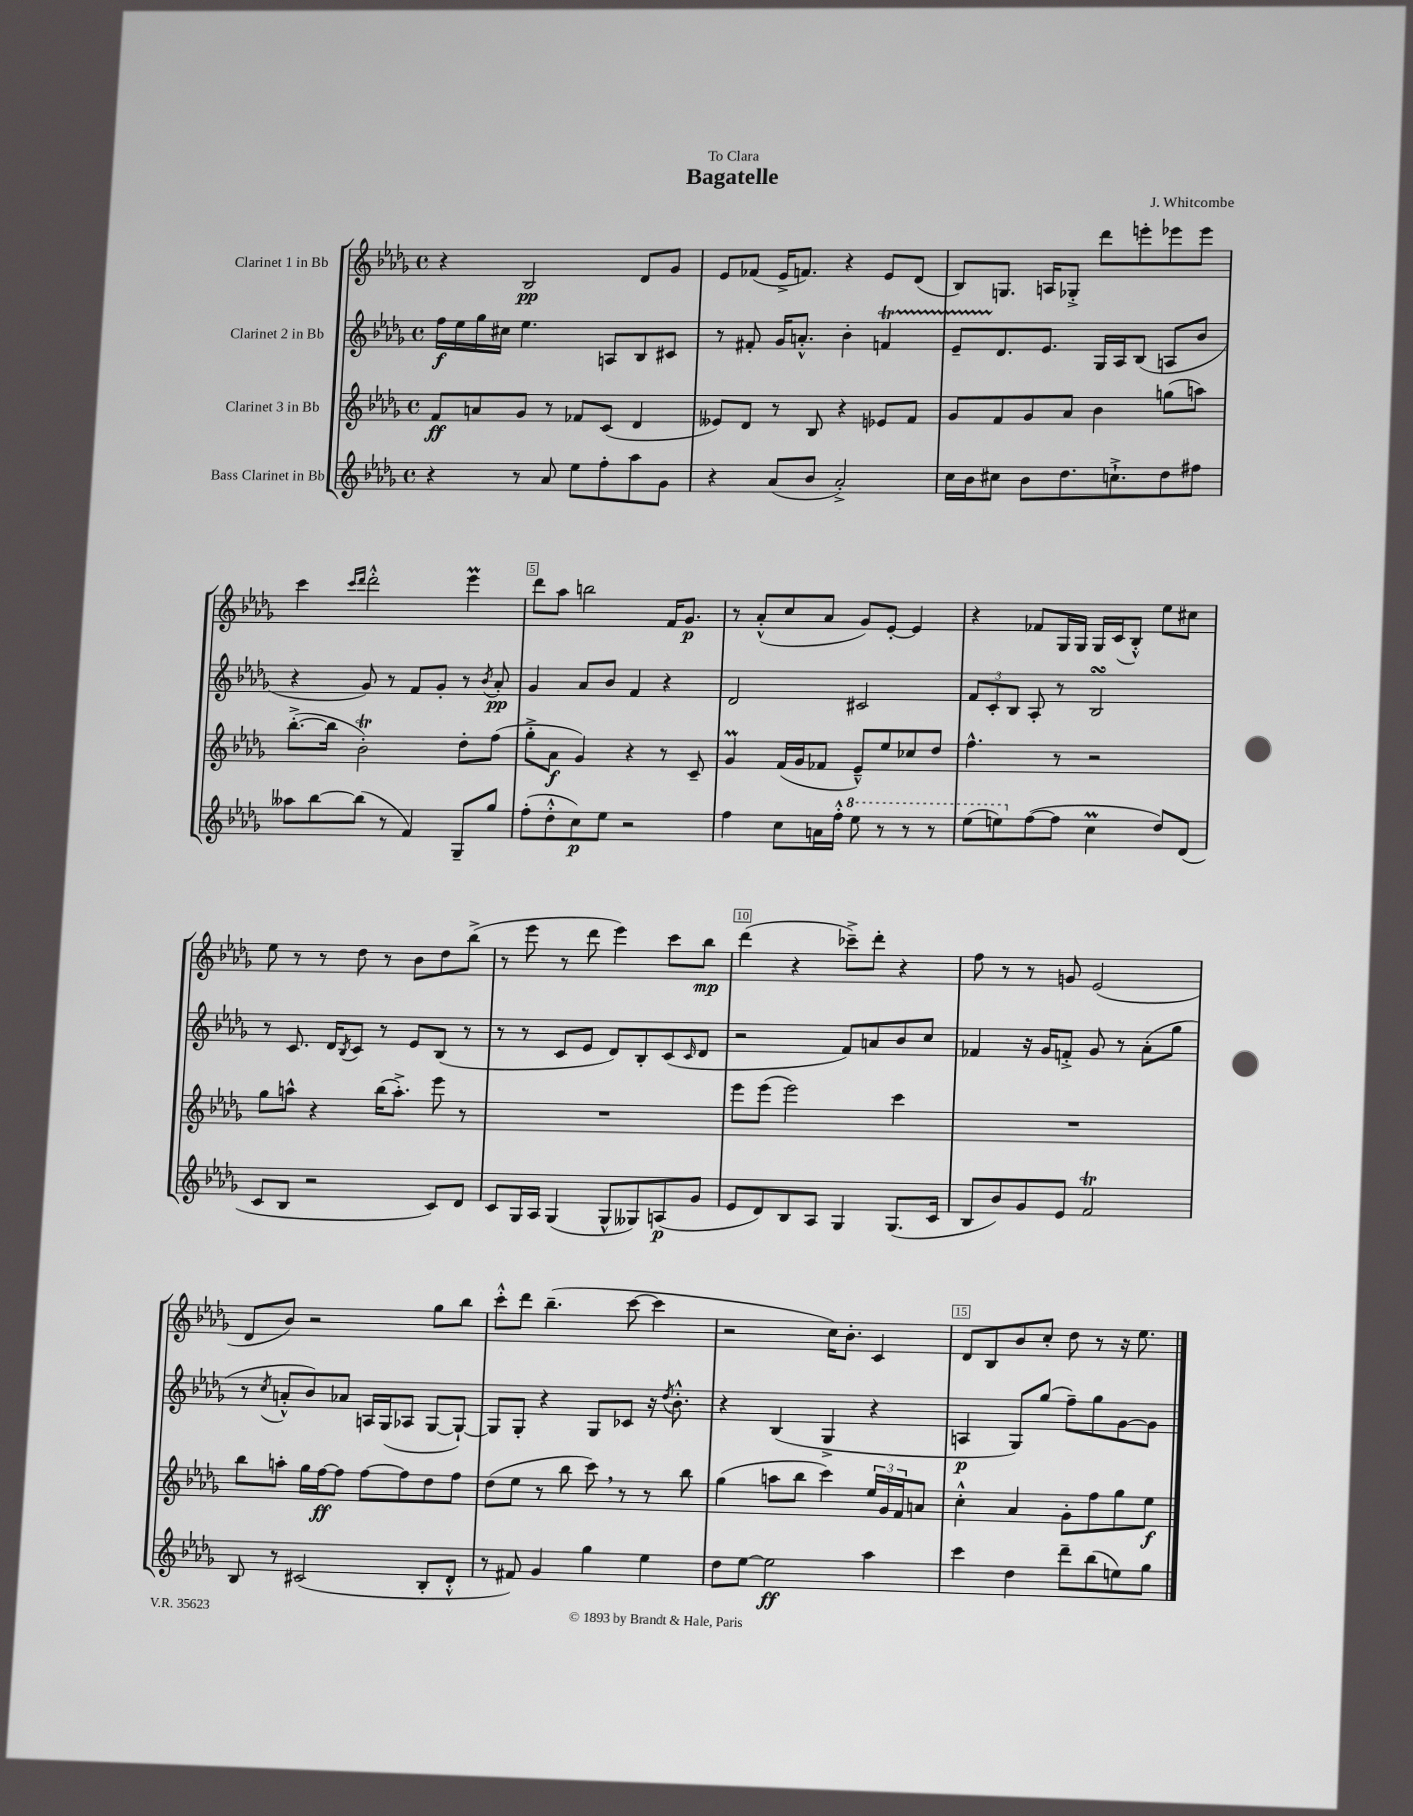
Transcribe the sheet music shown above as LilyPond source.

\header { title = "Bagatelle" composer = "J. Whitcombe" dedication = "To Clara" }
<<
\new StaffGroup <<
\new Staff = "s0" \with { instrumentName = "Clarinet 1 in Bb" } {
    \clef treble \key des \major \defaultTimeSignature \time 4/4
    r4 bes2\pp des'8 ges'8 |
    ees'8 fes'8( ees'16-> f'8.) r4 ees'8 des'8( |
    bes8) g8. a16 ges8-.-> des'''8 e'''8-. ees'''8 ees'''8 |
    c'''4 \grace { c'''16 des'''16 } des'''2-.-^ ees'''4\prall |
    des'''8 aes''8 b''2 f'16 ges'8.\p |
    r8 aes'8-.-^( c''8 aes'8 ges'8) ees'8~-. ees'4 |
    r4 fes'8 ges16 ges16 ges16 c'16( bes8-.-^) ees''8 cis''8 |
    ees''8 r8 r8 des''8 r8 bes'8 des''8 bes''8->( |
    r8 ees'''8 r8 des'''8 ees'''4) c'''8 bes''8\mp |
    des'''4( r4 ces'''8--->) des'''8-. r4 |
    f''8 r8 r8 g'8 ees'2( |
    des'8 bes'8) r2 ges''8 bes''8 |
    c'''8-.-^ des'''8 bes''4.--( c'''8~ c'''4 |
    r2 c''16) bes'8.-. c'4 |
    des'8 bes8 bes'8 c''8-. des''8 r8 r16 ees''8. \bar "|." |
}
\new Staff = "s1" \with { instrumentName = "Clarinet 2 in Bb" } {
    \clef treble \key des \major \defaultTimeSignature \time 4/4
    f''16\f ees''16 ges''16 cis''16 ees''4. a8 bes8 cis'8 |
    r8 fis'8-. ges'16 a'8.-.-^ bes'4-. f'4\startTrillSpan |
    ees'8-- des'8.\stopTrillSpan ees'8. ges16 aes16 bes8( a8 bes'8 |
    r4 ges'8) r8 f'8 ges'8-. r8 \acciaccatura { bes'8 } aes'8-.\pp |
    ges'4 aes'8 bes'8 f'4 r4 |
    des'2 cis'2 |
    \tuplet 3/2 { f'8 c'8-. bes8 } aes8-. r8 bes2\turn |
    r8 c'8. des'16 \acciaccatura { bes8 } c'8 r8 ees'8 bes8( r8 |
    r8 r8 c'8 ees'8 des'8) bes8-. c'8( \grace { c'16 } des'8 |
    r2 f'8) a'8 bes'8 c''8 |
    fes'4 r16 ges'16 f'8-.-> ges'8 r8 aes'8-.( ges''8 |
    r8 \acciaccatura { c''8 } a'8-.-^ bes'8) aes'8 a16 ges16( aes8 ges8~ ges8~-!) |
    ges8 ges8-. r4 ges8 ces'8 r16 \acciaccatura { des''8 } bes'8.-.-^ |
    r4 bes4( ges4-> r4 |
    a4\p ges8) ges''8( f''8--) ges''8 ges'8~ ges'8 \bar "|." |
}
\new Staff = "s2" \with { instrumentName = "Clarinet 3 in Bb" } {
    \clef treble \key des \major \defaultTimeSignature \time 4/4
    f'8\ff a'8 ges'8 r8 fes'8 c'8( des'4 |
    eeses'8) des'8 r8 bes8 r4 ees'8 f'8 |
    ges'8 f'8 ges'8 aes'8 bes'4 g''8( a''8) |
    bes''8.~-.->( bes''16 bes'2-.\trill) des''8-. f''8( |
    ges''8-.-> aes'8\f ges'4) r4 r8 c'8-- |
    ges'4\prall f'16( ges'16 fes'8 ees'8---^) ees''8 ces''8 des''8 |
    f''4.-^ r8 r2 |
    ges''8 a''8-^ r4 bes''16( a''8.-.->) ees'''8 r8 |
    R1 |
    ees'''8 ees'''8( ees'''2) c'''4 |
    R1 |
    bes''8 a''8-. ges''16 f''16~\ff f''8 f''8~ f''8 des''8 f''8 |
    des''8( ees''8 r8 bes''8 c'''8) \breathe r8 r8 bes''8 |
    ges''4( a''8 bes''8 c'''4) \tuplet 3/2 { ees''16 ges'16 f'16 } a'8 |
    c''4-.-^ aes'4 ges'8-. f''8 ges''8 ees''8\f \bar "|." |
}
\new Staff = "s3" \with { instrumentName = "Bass Clarinet in Bb" } {
    \clef treble \key des \major \defaultTimeSignature \time 4/4
    r4 r8 aes'8 ees''8 f''8-. aes''8 ges'8 |
    r4 aes'8( bes'8 aes'2-.->) |
    c''16 bes'16 cis''8 bes'8 des''8. c''8.-!-> des''8 fis''8 |
    aeses''8 bes''8~ bes''8( r8 f'4) ges8-- ges''8 |
    f''8-.( des''8-.-^ c''8\p) ees''8 r2 |
    f''4 c''8 a'16 f''16-.-^ \ottava #1 ees'''8 r8 r8 r8 |
    ees'''8( e'''8) \ottava #0 f''8~( f''8 c''4\prall des''8) des'8( |
    c'8 bes8 r2 c'8) des'8 |
    c'8 ges16 aes16 ges4( ges8-^ geses8) a8\p( ges'8 |
    ees'8 des'8) bes8 aes8 ges4 ges8.( c'16 |
    bes8 bes'8) ges'8 ees'8 f'2\trill |
    bes8 r8 cis'2( bes8-. des'8-.-^ |
    r8 fis'8) ges'4 ges''4 ees''4 |
    des''8 ees''8~ ees''2\ff aes''4 |
    c'''4 des''4 des'''8-- bes''8( e''8) ges''8 \bar "|." |
}
>>
>>
\layout { \context { \Score \override BarNumber.break-visibility = ##(#f #t #t) barNumberVisibility = #(every-nth-bar-number-visible 5) \override BarNumber.stencil = #(make-stencil-boxer 0.1 0.3 ly:text-interface::print) } }
